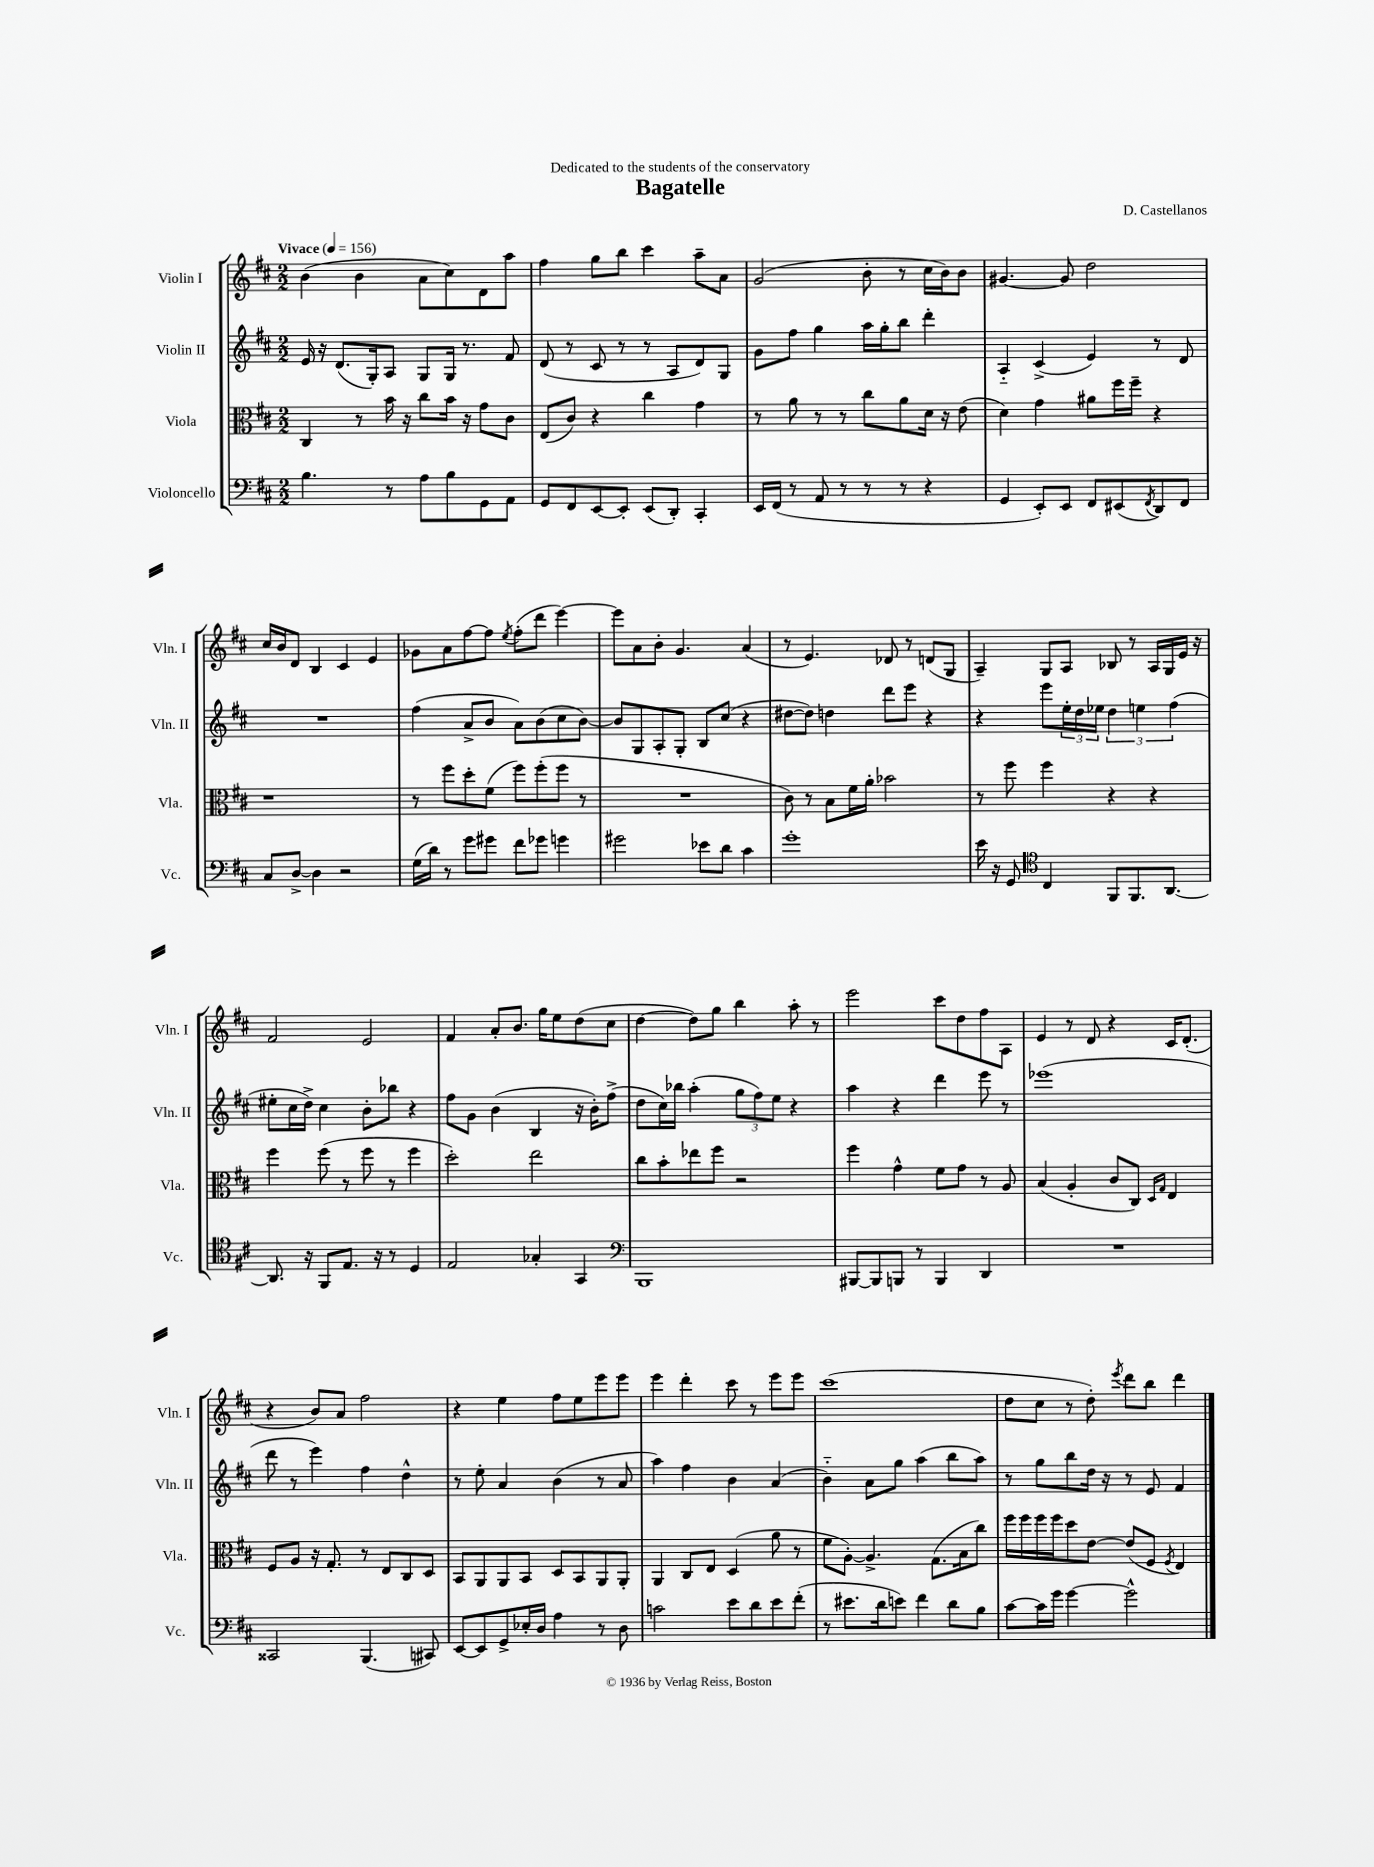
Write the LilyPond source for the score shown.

\header { title = "Bagatelle" composer = "D. Castellanos" dedication = "Dedicated to the students of the conservatory" }
<<
\new StaffGroup <<
\new Staff = "s0" \with { instrumentName = "Violin I" shortInstrumentName = "Vln. I" } {
    \clef treble \key d \major \numericTimeSignature \time 2/2 \tempo "Vivace" 4 = 156
    b'4( b'4 a'8 cis''8) d'8 a''8 |
    fis''4 g''8 b''8 cis'''4 a''8-- a'8 |
    g'2( b'8-. r8 cis''16 b'16) b'8 |
    gis'4.~ gis'8 d''2 |
    cis''16 b'16 d'8 b4 cis'4 e'4 |
    ges'8 a'8 fis''8~ fis''8 \acciaccatura { e''8 } fis''8-.( d'''8 e'''4~) |
    e'''8 a'8 b'8-. g'4. a'4( |
    r8 e'4.) des'8 r8 d'8( g8 |
    a4--) g8 a8 bes8 r8 a16 g16 e'16 r16 |
    fis'2 e'2 |
    fis'4 a'8-. b'8. g''16 e''8 d''8( cis''8 |
    d''4~ d''8) g''8 b''4 a''8-. r8 |
    e'''2 cis'''8 d''8 fis''8 a8 |
    e'4 r8 d'8 r4 cis'16 d'8.-.( |
    r4 b'8) a'8 fis''2 |
    r4 e''4 fis''8 e''8 e'''8 e'''8 |
    e'''4 d'''4-. cis'''8 r8 e'''8 e'''8 |
    cis'''1( |
    d''8 cis''8 r8 d''8-.) \acciaccatura { e'''8 } d'''8 b''8 d'''4 \bar "|." |
}
\new Staff = "s1" \with { instrumentName = "Violin II" shortInstrumentName = "Vln. II" } {
    \clef treble \key d \major \numericTimeSignature \time 2/2
    e'16 r16 d'8.( g16-.) a8 g8 g16 r8. fis'8 |
    d'8( r8 cis'8 r8 r8 a8 d'8) g8 |
    g'8 fis''8 g''4 a''16 g''16-. b''8 d'''4-. |
    a4-_ cis'4->( e'4) r8 d'8 |
    R1 |
    fis''4( a'8-> b'8 a'8) b'8( cis''8 b'8~) |
    b'8 g8 a8-. g8-. b8 cis''8( r4 |
    dis''8~ dis''8) d''4 d'''8 e'''8 r4 |
    r4 e'''8 \tuplet 3/2 { e''16-. d''16 ees''16 } \tuplet 3/2 { d''4 e''4 fis''4( } |
    eis''8-. cis''16 d''16->) cis''4 b'8-. bes''8 r4 |
    fis''8 g'8 b'4( b4 r16 b'16-.) fis''8->( |
    d''8 cis''16) bes''16 a''4-.( \tuplet 3/2 { g''8 fis''8) e''8 } r4 |
    a''4 r4 d'''4 e'''8 r8 |
    ees'''1( |
    d'''8 r8 e'''4) fis''4 d''4-^ |
    r8 e''8-. a'4 b'4( r8 a'8 |
    a''4) fis''4 b'4 a'4( |
    b'4-_) a'8 g''8 a''4( b''8 a''8) |
    r8 g''8 b''8 d''16 r16 r8 e'8 fis'4 \bar "|." |
}
\new Staff = "s2" \with { instrumentName = "Viola" shortInstrumentName = "Vla." } {
    \clef alto \key d \major \numericTimeSignature \time 2/2
    cis4 r8 b'16 r16 cis''8 b'16 r16 g'8 cis'8 |
    e8( cis'8) r4 cis''4 g'4 |
    r8 a'8 r8 r8 cis''8 a'8 d'16 r16 e'8( |
    d'4) g'4 ais'8 fis''16 fis''16-- r4 |
    r1 |
    r8 fis''8 d''8-. fis'8( fis''8) fis''8-.( fis''8 r8 |
    R1 |
    cis'8) r8 b8 fis'16 a'16-. bes'2 |
    r8 fis''8 fis''4 r4 r4 |
    fis''4 fis''8( r8 fis''8 r8 fis''4 |
    d''2-.) e''2 |
    cis''8 b'8-. ees''8 fis''8 r2 |
    fis''4 g'4-^ fis'8 g'8 r8 a8 |
    b4( a4-. cis'8 cis8) \grace { d16 g16 } e4 |
    fis8 a8 r16 g8.-. r8 e8 cis8 d8 |
    b,8 a,8 a,8 b,8 d8 b,8 a,8 a,8-. |
    a,4 cis8 e8 d4( a'8 r8 |
    fis'8 a8~-.) a4.-> g8.( b16 cis''8) |
    fis''16 fis''16 fis''16 fis''16 d''8 e'8~ e'8( fis8 \acciaccatura { fis8 } e4) \bar "|." |
}
\new Staff = "s3" \with { instrumentName = "Violoncello" shortInstrumentName = "Vc." } {
    \clef bass \key d \major \numericTimeSignature \time 2/2
    b4. r8 a8 b8 g,8 a,8 |
    g,8 fis,8 e,8~ e,8-. e,8( d,8-.) cis,4-. |
    e,16 fis,16( r8 a,8 r8 r8 r8 r4 |
    g,4 e,8-.) e,8 fis,8 eis,8( \acciaccatura { fis,8 } d,8) fis,8 |
    cis8 d8~-> d4 r2 |
    g16( d'16) r8 g'8 gis'8 fis'8 ges'8 g'4 |
    gis'2 ees'8 d'8 cis'4 |
    g'1-. |
    e'16 r16 g,8 \clef tenor cis4 fis,8 fis,8. a,8.~ |
    a,8. r16 fis,8 e8. r16 r8 d4 |
    e2 ges4-. g,4 |
    \clef bass b,,1 |
    bis,,8~ bis,,8 b,,8 r8 b,,4 d,4 |
    R1 |
    cisis,2 b,,4.( cis,8) |
    e,8~ e,8 g,8-> ees16-. d16 a4 r8 d8 |
    c'2 e'8 d'8 e'8 fis'8-.( |
    r8 eis'8. d'16 e'8) fis'4 d'8 b8 |
    cis'8~ cis'16 g'16 g'4~ g'2-^ \bar "|." |
}
>>
>>
\layout { \context { \Score \remove "Bar_number_engraver" } }
